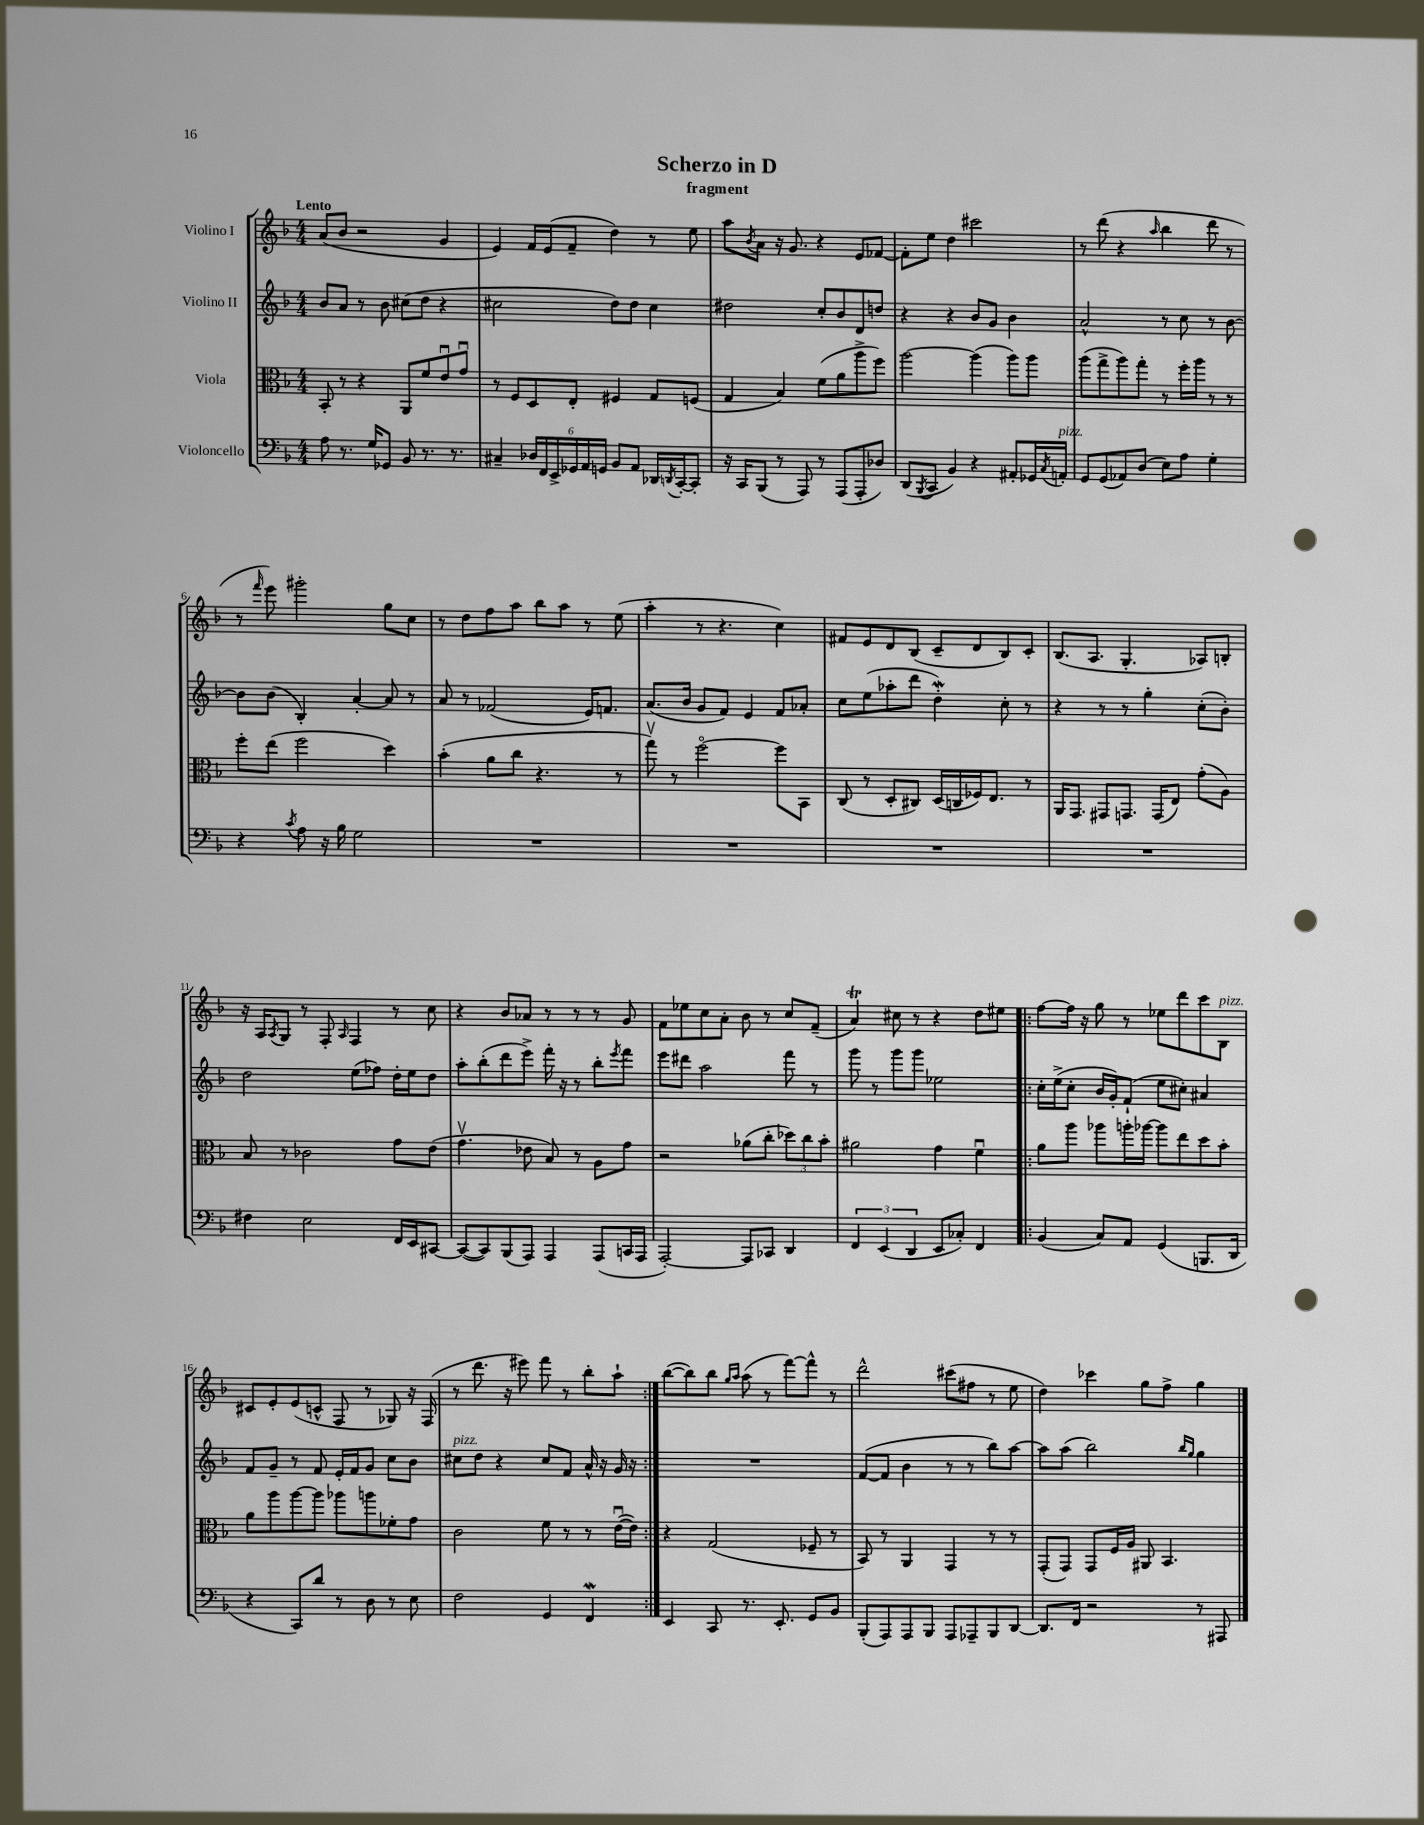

**kern	**kern	**kern	**kern
*staff4	*staff3	*staff2	*staff1
*clefF4	*clefC3	*clefG2	*clefG2
*k[b-]	*k[b-]	*k[b-]	*k[b-]
*M4/4	*M4/4	*M4/4	*M4/4
8A	8BB-'	8b-	(8a
8.r	8r	8a	8b-
.	4r	8r	2r
16G	.	.	.
8GG-	.	8b-	.
8BB-	8AA	(8cc#	.
8.r	8f	8dd	.
.	8eu	4r	4g
8.r	.	.	.
.	8gu	.	.
=	=	=	=
4C#~	8r	2cc#	4e)
.	8F	.	.
24D-	8D	.	16f
24FF	.	.	.
.	.	.	(16e
24EE^	.	.	.
24GG-	8E'	.	8f~
24AA	.	.	.
24GG	.	.	.
8BB-	4F#	8dd)	4dd)
8AA	.	8dd	.
16DD-	8G	4cc#	8r
8qDD	.	.	.
[16CC'	.	.	.
8CC']	(8F	.	8ee
=	=	=	=
16r	4G	2dd#	8aa
16CC	.	.	.
.	.	.	8qb-
(8BBB-	.	.	8a
8r	4B-)	.	16r
.	.	.	8.g
8AAA)	.	.	.
8r	(8f	8cc'	4r
(8AAA	8a	8b-	.
8AAA'	8aa^	8d	8e
8D-)	8ff)	8dd	[8f-
=	=	=	=
(8DD	[2aa	4r	8f-']
8qBBB-	.	.	.
8CC	.	.	8ee
4BB-)	.	4r	4dd
4r	(4aa]	8b-	2ccc#
.	.	8g	.
8AA#'	8aa)	4b-	.
16GG-	8aa	.	.
8qC	.	.	.
16AA'	.	.	.
=	=	=	=
8GG	(8aa	2a^^	8r
(8GG	8gg^	.	(8ddd
8AA-)	8aa)	.	4r
(8D	8gg'	.	.
.	.	.	16qqaa
8E)	8r	8r	4bb-
8A	16ff'	8cc	.
.	16aa	.	.
4G'	8r	8r	8ddd
.	8r	[8b-	8r
=	=	=	=
4r	8ff'	8b-]	8r
.	.	.	16qqfff
.	(8ee	(8b-	8eee)
8qc	.	.	.
8A	2ff	4B-')	2ggg#'
16r	.	.	.
16B-	.	.	.
2G	.	[4a'	.
.	4dd)	8a]	8gg
.	.	8r	8cc
=	=	=	=
1r	(4b-'	8a	8r
.	.	8r	8dd
.	8a	(2f-	8ff
.	8cc	.	8aa
.	4.r	.	8bb-
.	.	.	8aa
.	.	16e)	8r
.	.	8.f	.
.	8r	.	(8ee
=	=	=	=
1r	8ggv)	(8.a	4aa'
.	8r	.	.
.	.	16b-	.
.	[2ffo	8g	8r
.	.	8f)	4.r
.	.	4e	.
.	8ff]	8f	4cc)
.	8BB-	8a-'	.
=	=	=	=
1r	(8C	8cc	8f#
.	8r	(8ee	8e
.	8D'	8aa-'	8d
.	8C#)	8ddd	(8B-
.	(16D	4dd')	8c~
.	16C	.	.
.	16F-)	.	8d
.	8.E	.	.
.	.	8cc'	8B-)
.	8r	8r	8c'
=	=	=	=
1r	16AA	4r	(8.B-
.	8.GG	.	.
.	.	.	8.A
.	8GG#	8r	.
.	8.GG	8r	4.G'
.	.	4gg'	.
.	(16GG	.	.
.	8E)	.	.
.	(8g'	(8cc'	8A-)
.	8A)	8b-')	8B'
=	=	=	=
4F#	8B-	2dd	16r
.	.	.	16A
.	.	.	8qA
.	8r	.	8G
2E	2c-	.	8r
.	.	.	8F'
.	.	.	16qqA
.	.	(8ee	4F
.	.	8ff-)	.
16FF	8g	16dd'	8r
16EE	.	16ee	.
[8CC#	(8e	8dd	8cc
=	=	=	=
(8CC#_	4.gv	8aa'	4r
8CC#])	.	(8bb-'	.
(8BBB-	.	8ddd	8b-
8AAA)	8e-	8eee^)	8a-
4AAA	8B-)	16fff'	8r
.	.	16r	.
.	8r	8r	8r
(8AAA	8A	8bb-'	8r
.	.	8qeee	.
16CC	8g	8fff	8g
16AAA	.	.	.
=	=	=	=
[2AAA')	2r	8eee	8f
.	.	8ddd#	8ee-
.	.	2aa	8cc
.	.	.	8a'
8AAA]	(8a-	.	8b-
8CC-	8cc'	.	8r
4DD	12dd-)	8fff	8cc
.	12cc	.	.
.	.	8r	(8f~
.	12b-'	.	.
=	=	=	=
6FF	2a#	8ggg	4a)
.	.	8r	.
(6EE	.	.	.
.	.	8ggg	8cc#
6DD	.	.	.
.	.	8ggg	8r
8EE	4g	2ee-	4r
8C-')	.	.	.
4FF	4fu	.	8dd
.	.	.	8ee#
=!|:	=!|:	=!|:	=!|:
(4BB-	8a	16cc'	[8ff
.	.	(16ee^	.
.	8aa	8cc'	16ff]
.	.	.	16r
8C)	8aa-	16b-	8gg
.	.	16g')	.
8AA	16aa'	(8f`	8r
.	[16aa-	.	.
(4GG	8aa-]	8ee	8ee-
.	8ee	8cc#')	8ddd
8.BBB	8dd	4a#	8ccc
.	8b-'	.	8B-
16DD	.	.	.
=	=	=	=
4r	8a	8f	8c#
.	8aa	8g~	8e'
8CC)	[8aa	8r	(8e
8d	8aa]	8f	8c^^
8r	8aa-	16e'	8F
.	.	16f	.
8D	8aa	8g	8r
8r	8f-'	8cc	8G-)
8E	8g	8b-	16r
.	.	.	(16F
=	=	=	=
2F	2c	8cc#	8r
.	.	8dd	8.ddd
.	.	4r	.
.	.	.	16r
.	.	.	8eee#)
4GG	8f	8cc#	8fff
.	8r	8f	8r
4FF	8r	16a^^	8bb-'
.	.	16r	.
.	([16eu	16g	8aa`
.	16e])	16r	.
=:|!	=:|!	=:|!	=:|!
4EE	4r	1r	([8bb-
.	.	.	8bb-])
8CC	(2G	.	8bb-
.	.	.	16qqgg
.	.	.	16qqaa
8.r	.	.	(8aa
.	.	.	8r
8.EE'	.	.	.
.	.	.	[8fff)
8GG	8F-~	.	8fff^^]
8BB-	8r	.	8r
=	=	=	=
(8BBB-'	8BB-)	([8f	2ddd^^
8AAA)	8r	8f]	.
8AAA	4AA	4b-	.
8BBB-	.	.	.
8AAA	4GG	8r	(8ccc#
8AAA-~	.	8r	8ff#
8BBB-	8r	8bb-)	8r
[8DD	8r	[8aa	8ee
=	=	=	=
8.DD]	(8GG'	8aa]	4dd)
.	8GG)	(8aa	.
16FF	.	.	.
2r	8GG	2bb-)	4ccc-
.	16F	.	.
.	16A	.	.
.	8AA#	.	8gg
.	4.BB-	.	8ff^
.	.	16qqbb-	.
.	.	16qqgg	.
8r	.	4gg	4gg
8AAA#	.	.	.
==	==	==	==
*-	*-	*-	*-
